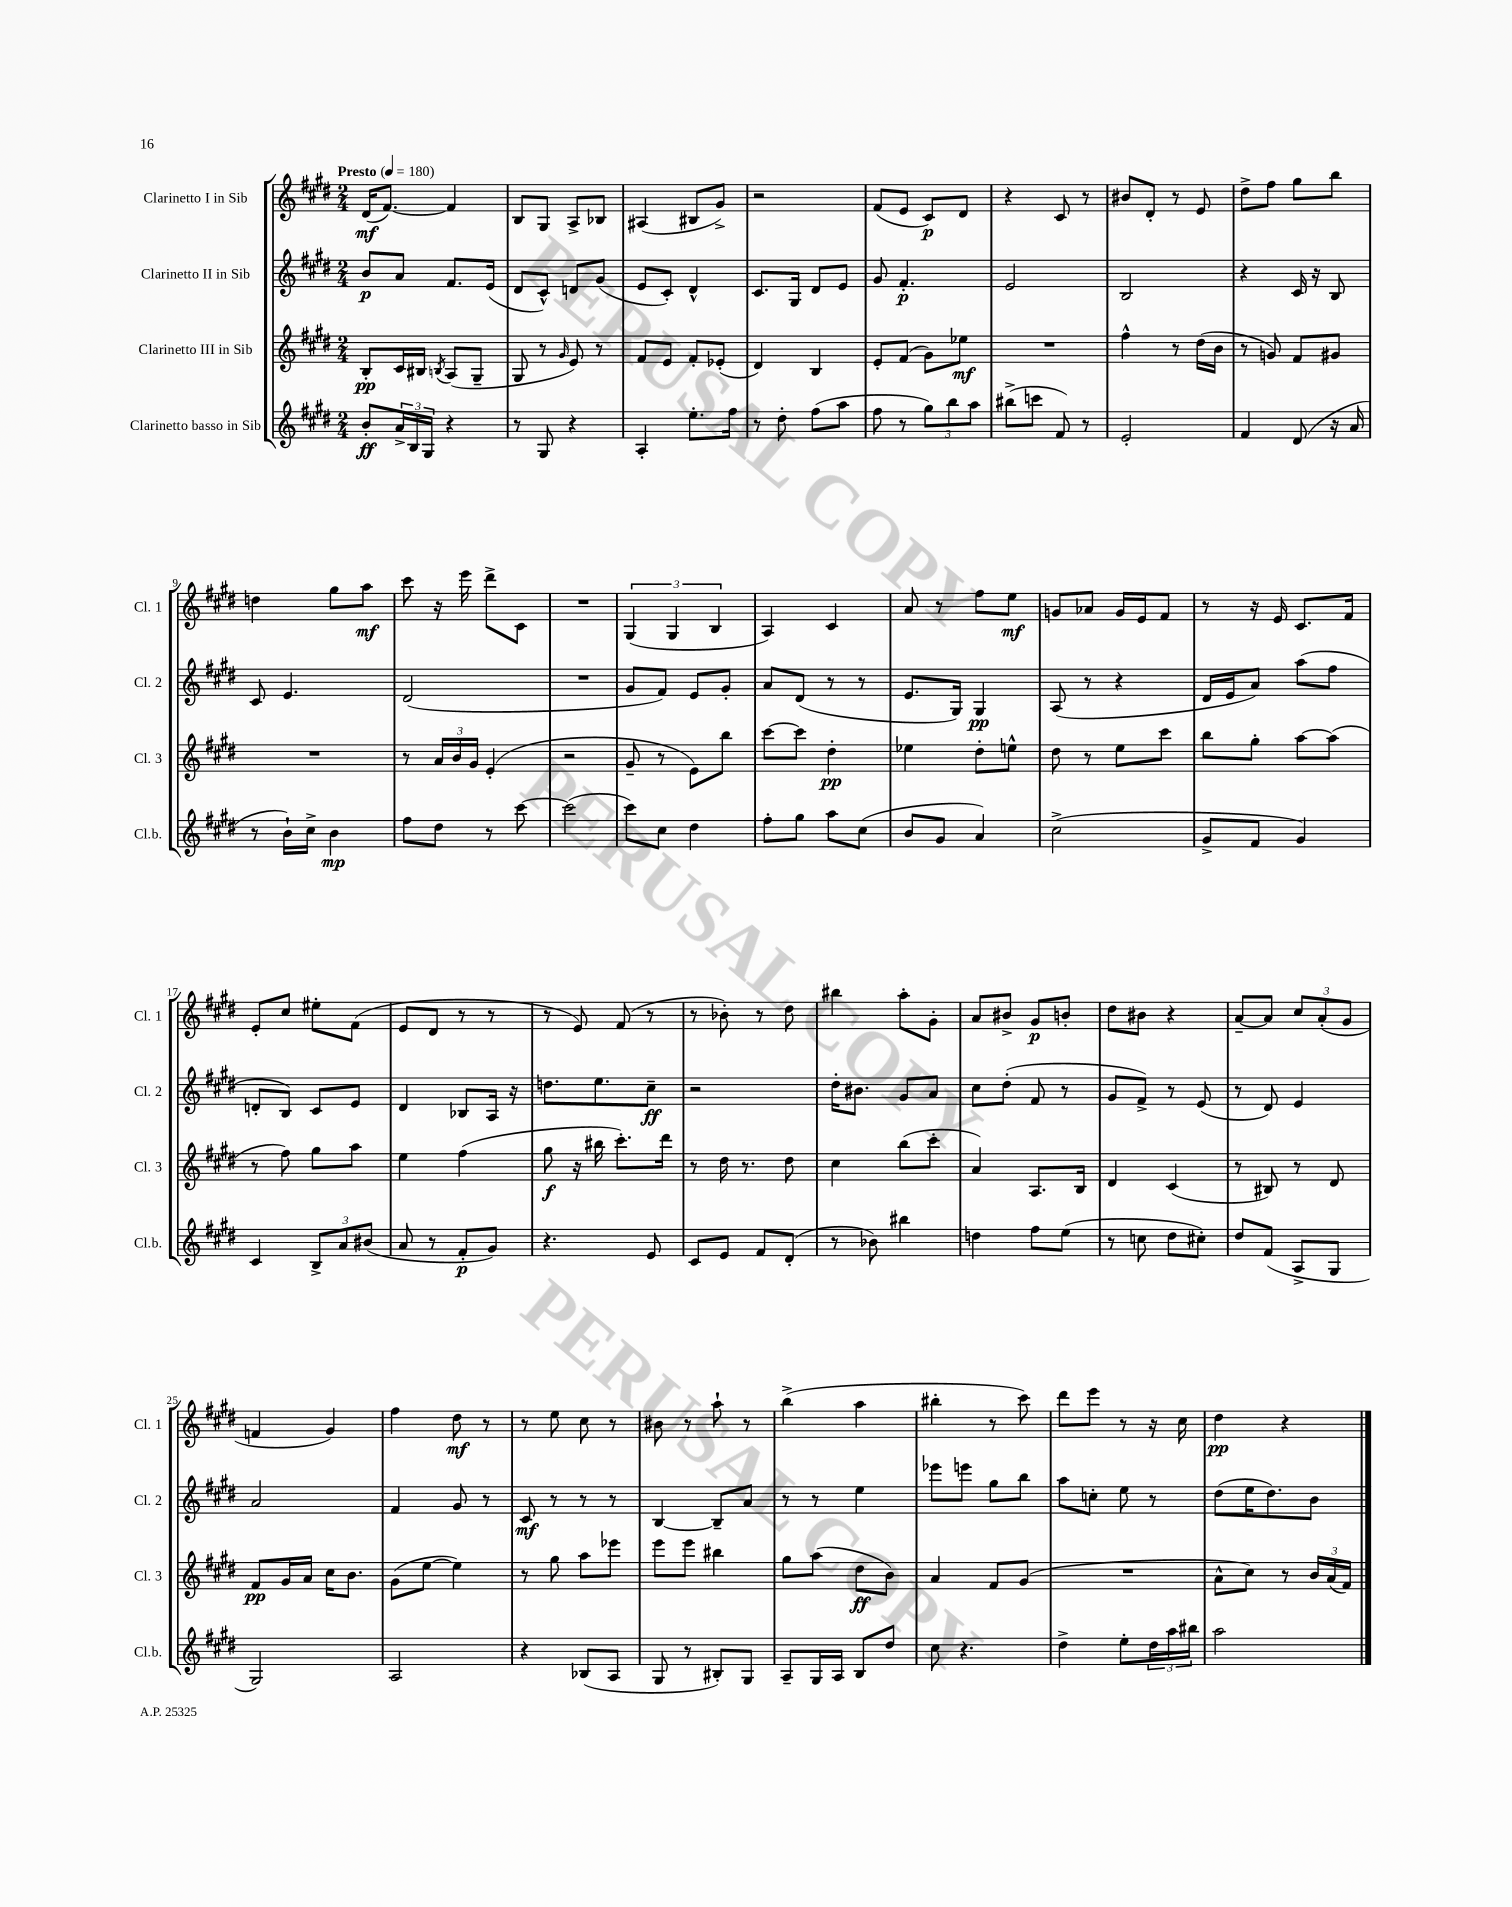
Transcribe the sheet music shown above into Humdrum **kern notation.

**kern	**dynam	**kern	**dynam	**kern	**dynam	**kern	**dynam
*part4	*part4	*part3	*part3	*part2	*part2	*part1	*part1
*staff4	*staff4	*staff3	*staff3	*staff2	*staff2	*staff1	*staff1
*I"Clarinetto basso in Sib	*	*I"Clarinetto III in Sib	*	*I"Clarinetto II in Sib	*	*I"Clarinetto I in Sib	*
*I'Cl.b.	*	*I'Cl. 3	*	*I'Cl. 2	*	*I'Cl. 1	*
*clefG2	*	*clefG2	*	*clefG2	*	*clefG2	*
*k[f#c#g#d#]	*	*k[f#c#g#d#]	*	*k[f#c#g#d#]	*	*k[f#c#g#d#]	*
*M2/4	*	*M2/4	*	*M2/4	*	*M2/4	*
*MM180	*	*MM180	*	*MM180	*	*MM180	*
=1	=1	=1	=1	=1	=1	=1	=1
!	!	!	!	!	!	!LO:TX:a:B:t=Presto	!
8b'/L	ff	8B'/L	pp	8b/L	p	(16d#/KL	mf
.	.	.	.	.	.	[8.f#/J)	.
24a^/L	.	16c#/L	.	8a/J	.	.	.
24B/	.	.	.	.	.	.	.
.	.	16B#X/JJ	.	.	.	.	.
24G#/JJ	.	.	.	.	.	.	.
.	.	8qBn/	.	.	.	.	.
4r	.	(8A/L	.	8.f#/L	.	4f#/]	.
.	.	8G#~/J	.	.	.	.	.
.	.	.	.	(16e/Jk	.	.	.
=2	=2	=2	=2	=2	=2	=2	=2
8r	.	8G#/	.	8d#/L	.	8B/L	.
8G#/	.	8r	.	8c#^^/J)	.	8G#/J	.
.	.	16qqg#/	.	.	.	.	.
4r	.	8e/)	.	8dn/L	.	8A^/L	.
.	.	8r	.	(8g#/J	.	8B-X/J	.
=3	=3	=3	=3	=3	=3	=3	=3
4A'/	.	8f#/L	.	8e/L	.	(4A#X/	.
.	.	8e/J	.	8c#'/J)	.	.	.
8.ee'\L	.	8f#'/L	.	4d#^^/	.	8B#X/L	.
.	.	(8e-X'/J	.	.	.	8g#^/J)	.
16ff#\Jk	.	.	.	.	.	.	.
=4	=4	=4	=4	=4	=4	=4	=4
8r	.	4d#/)	.	8.c#/L	.	2r	.
8dd#'\	.	.	.	.	.	.	.
.	.	.	.	16G#/Jk	.	.	.
(8ff#\L	.	4B/	.	8d#/L	.	.	.
8aa\J	.	.	.	8e/J	.	.	.
=5	=5	=5	=5	=5	=5	=5	=5
8ff#\	.	8e'/L	.	8g#/	.	(8f#/L	.
8r	.	(8f#/J	.	4.f#'/	p	8e/J	.
12gg#\L)	.	8g#\L)	.	.	.	8c#/L)	p
12bb\	.	.	.	.	.	.	.
.	.	8ee-X\J	mf	.	.	8d#/J	.
12aa\J	.	.	.	.	.	.	.
=6	=6	=6	=6	=6	=6	=6	=6
(8bb#X^\L	.	2r	.	2e/	.	4r	.
8cccn\J	.	.	.	.	.	.	.
8f#/)	.	.	.	.	.	8c#/	.
8r	.	.	.	.	.	8r	.
=7	=7	=7	=7	=7	=7	=7	=7
2e'/	.	4ff#^^\	.	2B/	.	8b#X/L	.
.	.	.	.	.	.	8d#'/J	.
.	.	8r	.	.	.	8r	.
.	.	(16dd#\LL	.	.	.	8e/	.
.	.	16b\JJ	.	.	.	.	.
=8	=8	=8	=8	=8	=8	=8	=8
4f#/	.	8r	.	4r	.	8dd#^\L	.
.	.	8gn/)	.	.	.	8ff#\J	.
(8d#/	.	8f#/L	.	16c#/	.	8gg#\L	.
.	.	.	.	16r	.	.	.
16r	.	8g#X/J	.	8B/	.	8bb\J	.
16a/	.	.	.	.	.	.	.
!!LO:LB:g=z
=9	=9	=9	=9	=9	=9	=9	=9
8r	.	2r	.	8c#/	.	4ddn\	.
16b`\LL)	.	.	.	4.e/	.	.	.
16cc#^\JJ	.	.	.	.	.	.	.
4b\	mp	.	.	.	.	8gg#\L	.
.	.	.	.	.	.	8aa\J	mf
=10	=10	=10	=10	=10	=10	=10	=10
8ff#\L	.	8r	.	(2d#/	.	8ccc#\	.
8dd#\J	.	24a/LL	.	.	.	16r	.
.	.	24b/	.	.	.	.	.
.	.	.	.	.	.	16eee\	.
.	.	24g#/JJ	.	.	.	.	.
8r	.	(4e'/	.	.	.	8ddd#^\L	.
[8ccc#\	.	.	.	.	.	8c#\J	.
=11	=11	=11	=11	=11	=11	=11	=11
(2ccc#\]	.	2r	.	2r	.	2r	.
=12	=12	=12	=12	=12	=12	=12	=12
8ccc#\L)	.	8g#~/	.	8g#/L	.	(6G#/	.
8cc#\J	.	8r	.	8f#/J)	.	.	.
.	.	.	.	.	.	6G#/	.
4dd#\	.	8e\L)	.	8e/L	.	.	.
.	.	.	.	.	.	6B/	.
.	.	8bb\J	.	8g#'/J	.	.	.
=13	=13	=13	=13	=13	=13	=13	=13
8ff#'\L	.	[8ccc#\L	.	8a/L	.	4A/)	.
8gg#\J	.	8ccc#\J]	.	(8d#/J	.	.	.
8aa\L	.	4dd#'\	pp	8r	.	4c#/	.
(8cc#\J	.	.	.	8r	.	.	.
=14	=14	=14	=14	=14	=14	=14	=14
8b/L	.	4ee-X\	.	8.e/L	.	8a/	.
8g#/J	.	.	.	.	.	8r	.
.	.	.	.	16G#/Jk)	.	.	.
4a/)	.	8dd#'\L	.	4G#/	pp	8ff#\L	.
.	.	8een^^\J	.	.	.	8ee\J	mf
=15	=15	=15	=15	=15	=15	=15	=15
(2cc#^\	.	8dd#\	.	(8A/	.	8gn/L	.
.	.	8r	.	8r	.	8a-X/J	.
.	.	8ee\L	.	4r	.	16g/LL	.
.	.	.	.	.	.	16e/J	.
.	.	8ccc#\J	.	.	.	8f#/J	.
=16	=16	=16	=16	=16	=16	=16	=16
8g#^/L	.	8bb\L	.	16d#/LL	.	8r	.
.	.	.	.	16e/J	.	.	.
8f#/J	.	8gg#'\J	.	8a/J)	.	16r	.
.	.	.	.	.	.	16e/	.
4g#/)	.	[8aa\L	.	(8aa\L	.	8.c#/L	.
.	.	(8aa\J]	.	8ff#\J	.	.	.
.	.	.	.	.	.	16f#/Jk	.
!!LO:LB:g=z
=17	=17	=17	=17	=17	=17	=17	=17
4c#/	.	8r	.	8dn'/L	.	8e'/L	.
.	.	8ff#\)	.	8B/J)	.	8cc#/J	.
12B^/L	.	8gg#\L	.	8c#/L	.	8ee#X'\L	.
12a/	.	.	.	.	.	.	.
.	.	8aa\J	.	8e/J	.	(8f#\J	.
(12b#X/J	.	.	.	.	.	.	.
=18	=18	=18	=18	=18	=18	=18	=18
8a/	.	4ee\	.	4d#/	.	8e/L	.
8r	.	.	.	.	.	8d#/J	.
8f#'/L	p	(4ff#\	.	8B-X/L	.	8r	.
8g#/J)	.	.	.	16A/Jk	.	8r	.
.	.	.	.	16r	.	.	.
=19	=19	=19	=19	=19	=19	=19	=19
4.r	.	8gg#\	f	8.ddn\L	.	8r	.
.	.	16r	.	.	.	8e/)	.
.	.	16bb#X\	.	8.ee\	.	.	.
.	.	8.ccc#'\L)	.	.	.	(8f#/	.
8e/	.	.	.	8cc#~\J	ff	8r	.
.	.	16ddd#\Jk	.	.	.	.	.
=20	=20	=20	=20	=20	=20	=20	=20
8c#/L	.	8r	.	2r	.	8r	.
8e/J	.	16dd#\	.	.	.	8b-X'\)	.
.	.	8.r	.	.	.	.	.
8f#/L	.	.	.	.	.	8r	.
(8d#'/J	.	8dd#\	.	.	.	8dd#\	.
=21	=21	=21	=21	=21	=21	=21	=21
8r	.	4cc#\	.	16dd#'\KL	.	4bb#X\	.
.	.	.	.	8.b#X\J	.	.	.
8b-X\)	.	.	.	.	.	.	.
4bb#X\	.	(8bb\L	.	8g#/L	.	8aa'\L	.
.	.	8ccc#'\J	.	8a/J	.	8g#'\J	.
=22	=22	=22	=22	=22	=22	=22	=22
4ddn\	.	4a/)	.	8cc#\L	.	8a/L	.
.	.	.	.	(8dd#'\J	.	8b#X^/J	.
8ff#\L	.	8.A/L	.	8f#/	.	8g#/L	p
(8ee\J	.	.	.	8r	.	8bn'/J	.
.	.	16B/Jk	.	.	.	.	.
=23	=23	=23	=23	=23	=23	=23	=23
8r	.	4d#/	.	8g#/L	.	8dd#\L	.
8ccn\	.	.	.	8f#^/J)	.	8b#X\J	.
8dd#\L	.	(4c#/	.	8r	.	4r	.
8cc#X'\J)	.	.	.	(8e/	.	.	.
=24	=24	=24	=24	=24	=24	=24	=24
8dd#/L	.	8r	.	8r	.	[8a~/L	.
(8f#/J	.	8B#X/)	.	8d#/)	.	8a/J]	.
8A^/L	.	8r	.	4e/	.	12cc#/L	.
.	.	.	.	.	.	(12a'/	.
8G#/J	.	8d#/	.	.	.	.	.
.	.	.	.	.	.	12g#/J	.
!!LO:LB:g=z
=25	=25	=25	=25	=25	=25	=25	=25
2G#/)	.	8f#/L	pp	2a/	.	4fn/	.
.	.	16g#/L	.	.	.	.	.
.	.	16a/JJ	.	.	.	.	.
.	.	16cc#\KL	.	.	.	4g#/)	.
.	.	8.b\J	.	.	.	.	.
=26	=26	=26	=26	=26	=26	=26	=26
2A/	.	(8g#\L	.	4f#/	.	4ff#\	.
.	.	[8ee\J	.	.	.	.	.
.	.	4ee\])	.	8g#/	.	8dd#\	mf
.	.	.	.	8r	.	8r	.
=27	=27	=27	=27	=27	=27	=27	=27
4r	.	8r	.	8c#/	mf	8r	.
.	.	8gg#\	.	8r	.	8ee\	.
(8B-X/L	.	8aa\L	.	8r	.	8cc#\	.
8A/J	.	8eee-X\J	.	8r	.	8r	.
=28	=28	=28	=28	=28	=28	=28	=28
8G#/	.	8eee\L	.	[4B/	.	8b#X\	.
8r	.	8eee\J	.	.	.	8r	.
8B#X'/L)	.	4bb#X\	.	8B~/L]	.	8aa`\	.
8G#/J	.	.	.	8a/J	.	8r	.
=29	=29	=29	=29	=29	=29	=29	=29
8A~/L	.	8gg#\L	.	8r	.	(4bb^\	.
16G#/L	.	(8aa\J	.	8r	.	.	.
16A/JJ	.	.	.	.	.	.	.
8B/L	.	8dd#\L	ff	4ee\	.	4aa\	.
8dd#/J	.	8b\J)	.	.	.	.	.
=30	=30	=30	=30	=30	=30	=30	=30
8cc#\	.	4a/	.	8eee-X\L	.	4bb#X'\	.
4.r	.	.	.	8eeen\J	.	.	.
.	.	8f#/L	.	8gg#\L	.	8r	.
.	.	(8g#/J	.	8bb\J	.	8ccc#\)	.
=31	=31	=31	=31	=31	=31	=31	=31
4dd#^\	.	2r	.	8aa\L	.	8ddd#\L	.
.	.	.	.	8ccn'\J	.	8eee\J	.
8ee'\L	.	.	.	8ee\	.	8r	.
24dd#\L	.	.	.	8r	.	16r	.
24aa\	.	.	.	.	.	.	.
.	.	.	.	.	.	16cc#\	.
24bb#X\JJ	.	.	.	.	.	.	.
=32	=32	=32	=32	=32	=32	=32	=32
2aa\	.	8a^^\L	.	(8dd#\L	.	4dd#\	pp
.	.	8cc#\J)	.	16ee\K	.	.	.
.	.	.	.	8.dd#\)	.	.	.
.	.	8r	.	.	.	4r	.
.	.	24b/LL	.	8b\J	.	.	.
.	.	(24a/	.	.	.	.	.
.	.	24f#/JJ)	.	.	.	.	.
==	==	==	==	==	==	==	==
*-	*-	*-	*-	*-	*-	*-	*-
